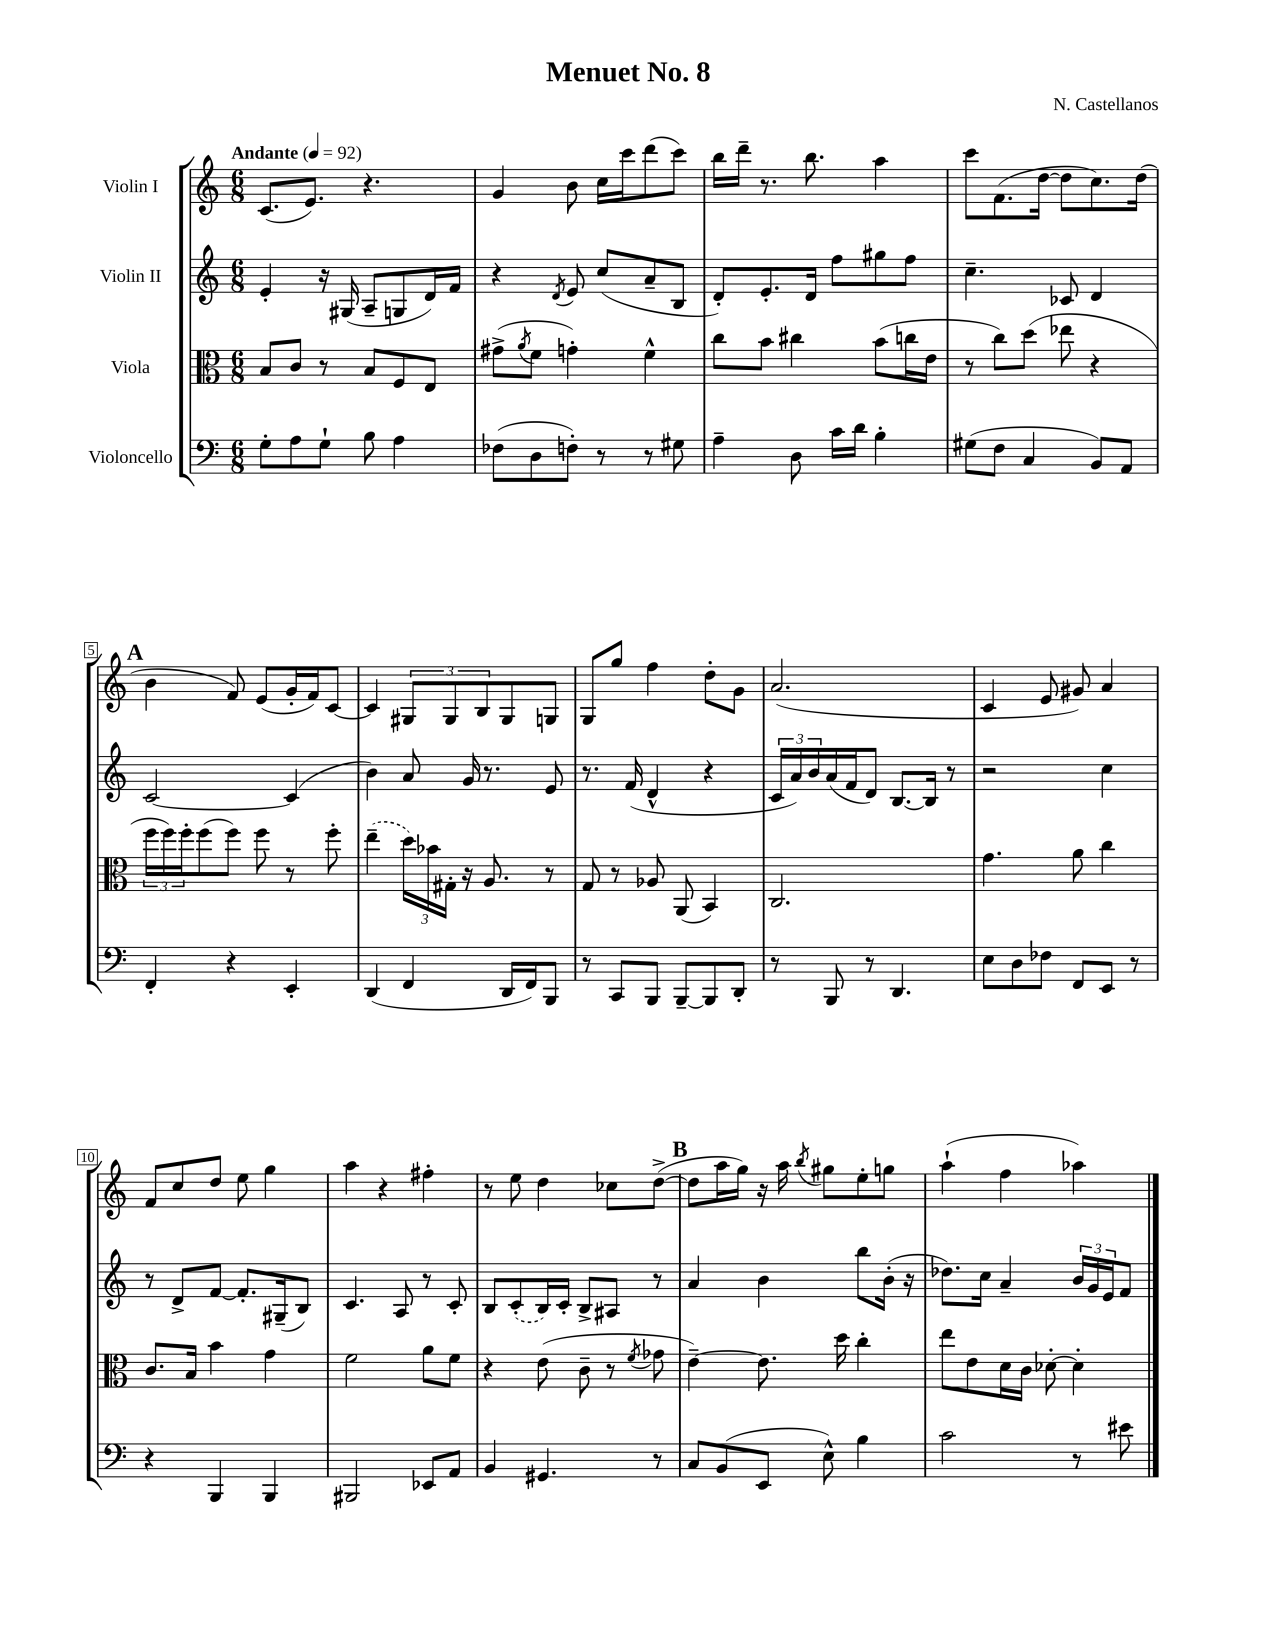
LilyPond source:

\header { title = "Menuet No. 8" composer = "N. Castellanos" }
<<
\new StaffGroup <<
\new Staff = "s0" \with { instrumentName = "Violin I" } {
    \clef treble \key c \major \numericTimeSignature \time 6/8 \tempo "Andante" 4 = 92
    c'8.( e'8.) r4. |
    g'4 b'8 c''16 c'''16 d'''8( c'''8) |
    b''16 d'''16-- r8. b''8. a''4 |
    c'''8 f'8.( d''16~ d''8 c''8.) d''16( |
    \mark \markup { \bold "A" } b'4 f'8) e'8( g'16-. f'16) c'8~ |
    c'4 \tuplet 3/2 { gis8 gis8 b8 } gis8 g8 |
    g8 g''8 f''4 d''8-. g'8 |
    a'2.( |
    c'4 e'8 gis'8) a'4 |
    f'8 c''8 d''8 e''8 g''4 |
    a''4 r4 fis''4-. |
    r8 e''8 d''4 ces''8 d''8~->( |
    \mark \markup { \bold "B" } d''8 a''16 g''16) r16 a''16 \acciaccatura { b''8 } gis''8 e''8-. g''8 |
    a''4-!( f''4 aes''4) \bar "|." |
}
\new Staff = "s1" \with { instrumentName = "Violin II" } {
    \clef treble \key c \major \numericTimeSignature \time 6/8
    e'4-. r16 gis16( a8-- g8 d'16) f'16 |
    r4 \acciaccatura { d'8 } e'8 c''8( a'8-- b8 |
    d'8-.) e'8.-. d'16 f''8 gis''8 f''8 |
    c''4.-- ces'8 d'4 |
    \mark \markup { \bold "A" } c'2~ c'4( |
    b'4) a'8 g'16 r8. e'8 |
    r8. f'16( d'4-^ r4 |
    \tuplet 3/2 { c'16 a'16) b'16 } a'16( f'16 d'8) b8.~ b16 r8 |
    r2 c''4 |
    r8 d'8-> f'8~ f'8.-. gis16--( b8) |
    c'4. a8 r8 c'8-. |
    b8 \once \slurDashed c'8-.( b16) c'16-. b8-> ais8 r8 |
    \mark \markup { \bold "B" } a'4 b'4 b''8 b'16-.( r16 |
    des''8.) c''16 a'4-- \tuplet 3/2 { b'16 g'16 e'16 } f'8 \bar "|." |
}
\new Staff = "s2" \with { instrumentName = "Viola" } {
    \clef alto \key c \major \numericTimeSignature \time 6/8
    b8 c'8 r8 b8 f8 e8 |
    gis'8->( \acciaccatura { a'8 } f'8 g'4-.) f'4-^ |
    c''8 b'8 cis''4 b'8( c''16 e'16 |
    r8 c''8) d''8( ees''8 r4 |
    \mark \markup { \bold "A" } \tuplet 3/2 { f''16 f''16) f''16-. } f''8( f''8) f''8 r8 f''8-. |
    \once \slurDashed e''4--( \tuplet 3/2 { d''16) bes'16 gis16-. } r16 a8. r8 |
    g8 r8 aes8 a,8( b,4) |
    c2. |
    g'4. a'8 c''4 |
    c'8. b16 b'4 g'4 |
    f'2 a'8 f'8 |
    r4 e'8( c'8-- r8 \acciaccatura { f'8 } ges'8 |
    \mark \markup { \bold "B" } e'4~--) e'8. d''16 c''4-. |
    e''8 e'8 d'16 c'16 des'8~-. des'4-. \bar "|." |
}
\new Staff = "s3" \with { instrumentName = "Violoncello" } {
    \clef bass \key c \major \numericTimeSignature \time 6/8
    g8-. a8 g8-! b8 a4 |
    fes8( d8 f8-.) r8 r8 gis8 |
    a4-- d8 c'16 d'16 b4-. |
    gis8( f8 c4 b,8) a,8 |
    \mark \markup { \bold "A" } f,4-. r4 e,4-. |
    d,4( f,4 d,16 f,16) b,,8 |
    r8 c,8 b,,8 b,,8~-- b,,8 d,8-. |
    r8 b,,8 r8 d,4. |
    e8 d8 fes8 f,8 e,8 r8 |
    r4 b,,4 b,,4 |
    bis,,2 ees,8 a,8 |
    b,4 gis,4. r8 |
    \mark \markup { \bold "B" } c8 b,8( e,8 e8-^) b4 |
    c'2 r8 eis'8 \bar "|." |
}
>>
>>
\layout { \context { \Score \override BarNumber.stencil = #(make-stencil-boxer 0.1 0.3 ly:text-interface::print) } }
